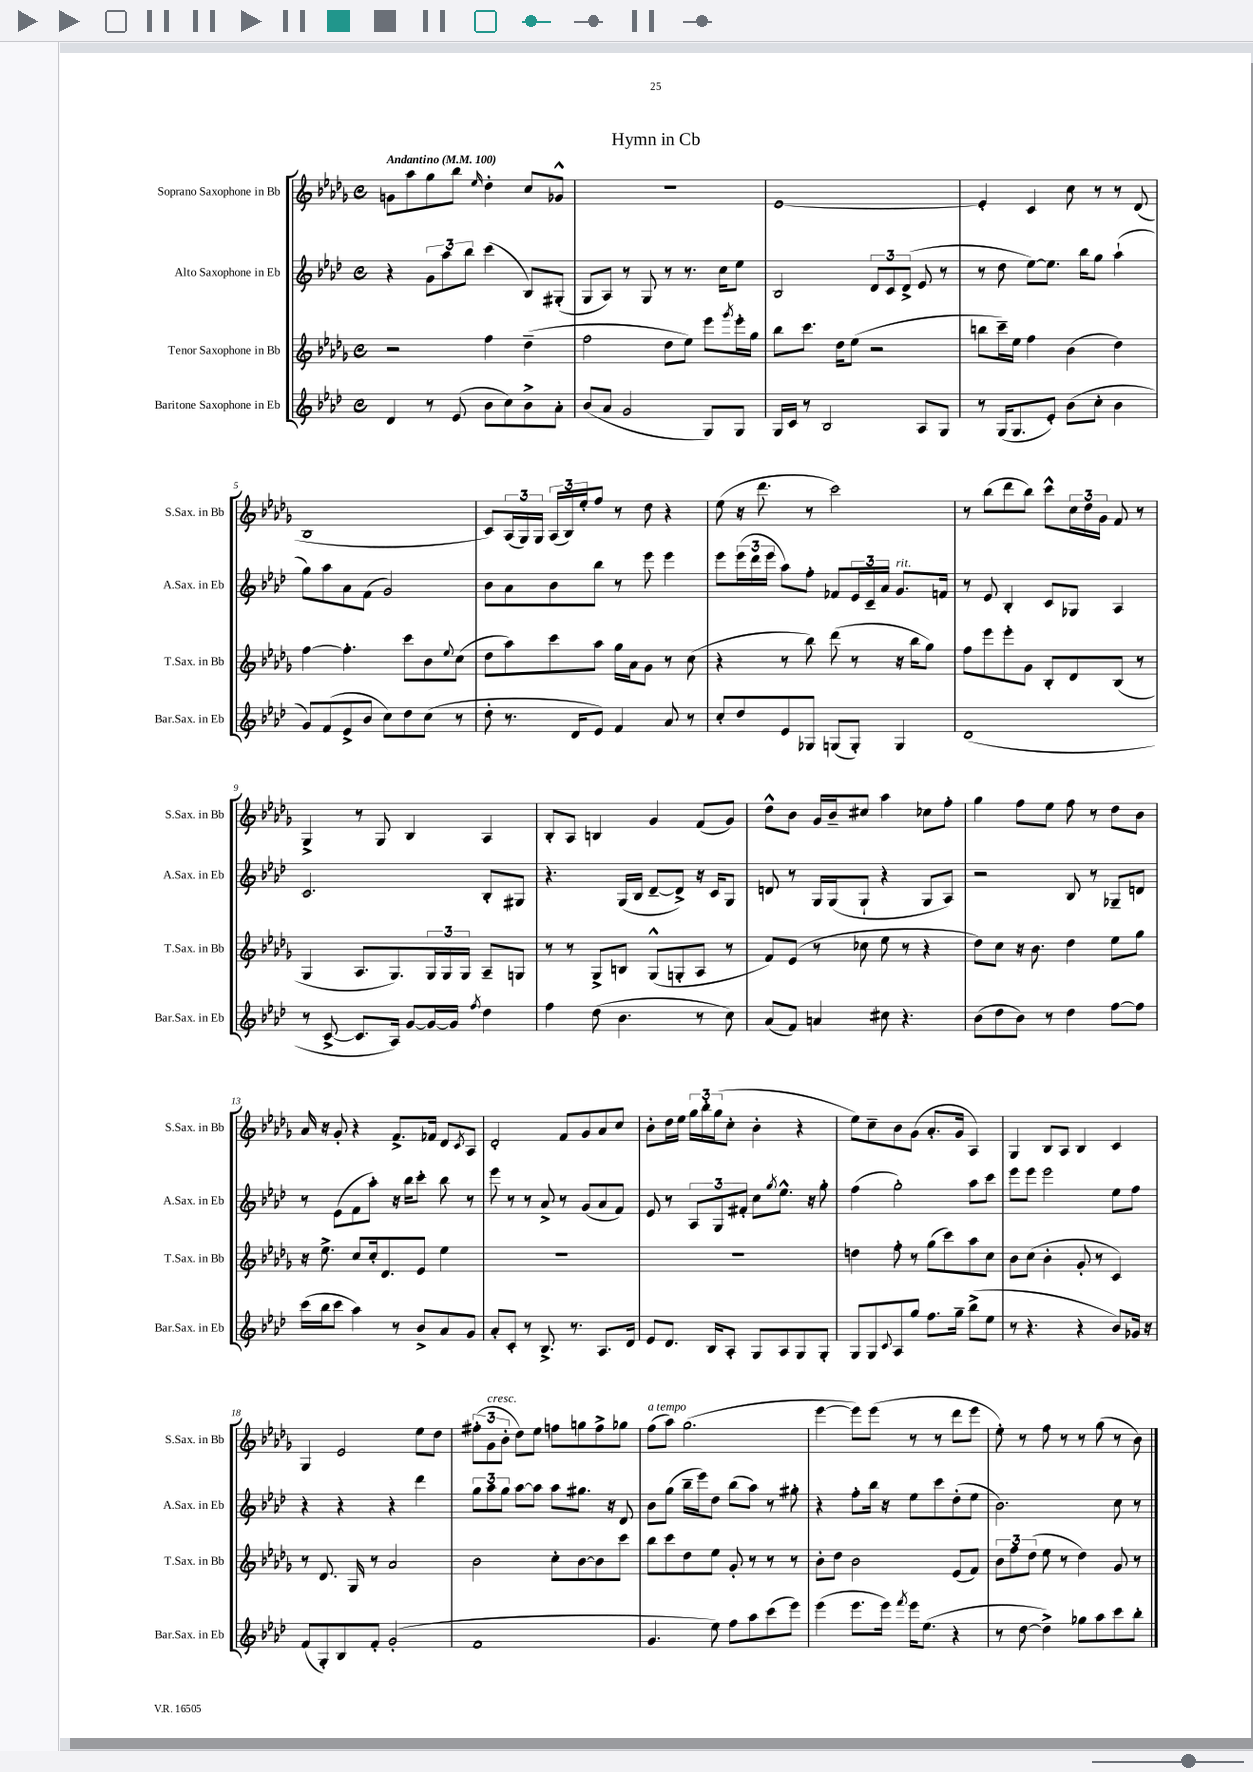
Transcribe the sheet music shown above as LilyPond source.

\header { title = "Hymn in Cb" }
<<
\new StaffGroup <<
\new Staff = "s0" \with { instrumentName = "Soprano Saxophone in Bb" shortInstrumentName = "S.Sax. in Bb" } {
    \clef treble \key des \major \defaultTimeSignature \time 4/4 \tempo "Andantino" 4 = 100
    g'8 aes''8 ges''8 bes''8 \grace { ees''16 } des''4-. c''8 ges'8-^ |
    R1 |
    ees'1~ |
    ees'4-. c'4 c''8 r8 r8 des'8( |
    bes1 |
    c'8) \tuplet 3/2 { aes16( ges16) ges16 } \tuplet 3/2 { aes16( bes16) ees''16-. } f''8 r8 des''8 r4 |
    ees''8( r16 des'''8. r8 c'''2) |
    r8 bes''8( des'''8 bes''8) c'''8-^ \tuplet 3/2 { c''16 des''16 ges'16 } f'8 r8 |
    ges4-> r8 ges8 bes4 aes4 |
    bes8-. aes8 b4 ges'4 f'8( ges'8) |
    des''8-^ bes'8 ges'16 bes'16-- cis''8 aes''4 ces''8 f''8-. |
    ges''4 f''8 ees''8 f''8 r8 des''8 bes'8 |
    aes'16 r16 ges'8-. r4 f'8.-> fes'16 des'8 \acciaccatura { c'8 } aes8 |
    des'2-. f'8 ges'8 aes'8 c''8 |
    bes'8-. des''16 ees''16 \tuplet 3/2 { ges''16 bes''16-. ges''16( } c''8-. bes'4-. r4 |
    ees''8) c''8-- bes'8 ges'8( aes'8.-. ges'16 aes4) |
    ges4 bes8 aes8 bes4 c'4 |
    ges4 ees'2 ees''8 des''8 |
    \tuplet 3/2 { fis''8-.( ges'8^\markup { \italic "cresc." } bes'8-. } des''8) ees''8 f''8 g''8 f''8-> ges''8 |
    f''8^\markup { \italic "a tempo" }( aes''8) ges''2.( |
    ees'''4~ ees'''8) ees'''8( r8 r8 des'''8 ees'''8 |
    ees''8-.) r8 f''8 r8 r8 ges''8( r8 bes'8) \bar "|." |
}
\new Staff = "s1" \with { instrumentName = "Alto Saxophone in Eb" shortInstrumentName = "A.Sax. in Eb" } {
    \clef treble \key aes \major \defaultTimeSignature \time 4/4
    r4 \tuplet 3/2 { g'8 aes''8 bes''8 } c'''4( bes8) gis8-.( |
    g8 aes8) r8 g8 r8 r8. c''16 ees''8 |
    bes2 \tuplet 3/2 { des'8 c'8 des'8->( } ees'8 r8 |
    r8 des''8 ees''8~) ees''8. bes''16 g''8 aes''4-!( |
    g''8) aes''8 aes'8 f'8( g'2) |
    bes'8 aes'8 bes'8 bes''8 r8 ees'''8 ees'''4 |
    ees'''8 \tuplet 3/2 { ees'''16( des'''16 ees'''16 } aes''8) f''8-. fes'8 \tuplet 3/2 { ees'16 c'16-- aes'16 } g'8.^\markup { \italic "rit." } f'16 |
    r8 ees'8 bes4-. c'8 ges8 aes4 |
    c'2. bes8-. gis8 |
    r4. g16( bes16 des'8~-- des'8->) r16 c'16 g8 |
    d'8 r8 g16 g16( g8-! r4 g8 aes8) |
    r2 bes8 r8 ges8-- d'8 |
    r8 ees'8( f'8 aes''8-.) r16 bes''16 c'''8-. bes''8 r8 |
    ees'''8 r8 r8 aes'8-> r8 g'8( aes'8 f'8) |
    ees'8 r8 \tuplet 3/2 { aes8 g8 fis'8-. } c''8 \acciaccatura { g''8 } ees''8.-^ r16 g''8-. |
    f''4( g''2-.) aes''8 c'''8 |
    ees'''8 ees'''8 ees'''2 ees''8 f''8 |
    r4 r4 r4 des'''4 |
    \tuplet 3/2 { g''8 aes''8 g''8 } aes''8~ aes''8 aes''8 gis''8. r16 des'8 |
    bes'8 g''8( bes''16-- ees'''16) des''8 bes''8( aes''8) r8 gis''8-. |
    r4 f''8-. bes''16 r16 ees''8 c'''8 des''8-.( ees''8 |
    bes'2.) c''8 r8 \bar "|." |
}
\new Staff = "s2" \with { instrumentName = "Tenor Saxophone in Bb" shortInstrumentName = "T.Sax. in Bb" } {
    \clef treble \key des \major \defaultTimeSignature \time 4/4
    r2 f''4 des''4--( |
    f''2 des''8 ees''8) ees'''8 \acciaccatura { ges'''8 } ees'''16-. ges''16 |
    bes''8 c'''8. des''16 ees''8( r2 |
    b''8 c'''16--) ees''16 f''4 bes'4( des''4) |
    f''4~ f''4.-. c'''8 bes'8 \appoggiatura { ees''8 } c''8( |
    des''8 aes''8) c'''8 aes''8 ges''16 aes'16 ges'8 r8 c''8( |
    r4 r8 bes''8) des'''8( r8 r16 bes''16 ges''8) |
    f''8 ees'''8 ees'''8-. ges'8 bes8-. des'8 bes8( r8 |
    ges4 aes8. ges8.) \tuplet 3/2 { ges16 ges16 ges16 } aes8-- g8 |
    r8 r8 ges8-> b8 ges8-^( g8-. aes8 r8 |
    f'8) ees'8( r8 ces''8 ees''8 r8 r4 |
    des''8) c''8 r16 bes'8. des''4 ees''8 ges''8 |
    r16 ees''8.-> c''8 c''16-. des'8. ees'8 ees''4 |
    R1 |
    R1 |
    d''4 f''8-. r8 ges''8( c'''8) aes''8 c''8 |
    bes'8 c''8( bes'4-. ges'8-. r8 c'4) |
    r8 des'8. ges16 r8 aes'2 |
    bes'2 c''8-. bes'8~ bes'8 c'''8 |
    bes''8 c'''8 des''8 ees''8 ges'8-. r8 r8 r8 |
    bes'8-. des''8 bes'2 ees'8( f'8) |
    \tuplet 3/2 { bes'8 f''8 des''8( } ees''8 r8 des''4) ges'8 r8 \bar "|." |
}
\new Staff = "s3" \with { instrumentName = "Baritone Saxophone in Eb" shortInstrumentName = "Bar.Sax. in Eb" } {
    \clef treble \key aes \major \defaultTimeSignature \time 4/4
    des'4 r8 ees'8( bes'8 c''8) bes'8-> aes'8-. |
    bes'8( aes'8 g'2 g8) g8 |
    g16 c'16 r8 bes2 aes8 g8 |
    r8 g16( g8. ees'8-.) bes'8( c''8-. bes'4 |
    g'8) f'8( ees'8-> bes'8 c''8) des''8 c''8( r8 |
    des''8-. r8. des'16 ees'8) f'4 aes'8 r8 |
    c''8-. des''8 ees'8 ges8 g8( g8-.) g4 |
    des'1( |
    r8 c'8~-> c'8. aes16) g'8~ g'16~ g'16 \acciaccatura { f''8 } des''4 |
    f''4 des''8( bes'4. r8 c''8) |
    aes'8( f'8) a'4 cis''8 r4. |
    bes'8( des''8 bes'8) r8 des''4 f''8~ f''8 |
    c'''16( bes''16 c'''8 aes''4) r8 bes'8-> aes'8 g'8 |
    aes'8-. c'8-. r8 bes8.-> r8. aes8. des'16 |
    ees'8 des'8. bes16 aes8-. g8 aes8 g8 g8-. |
    g8 g8 \appoggiatura { c'8 } aes8 g''8 f''8. g''16-- bes''8->( ees''8 |
    r8 r4. r4 bes'8) ges'16 r16 |
    f'8( g8-.) bes8 f'8-. g'2-.( |
    f'1 |
    g'4. ees''8) f''8 aes''8 c'''8( ees'''8) |
    ees'''4( ees'''8. ees'''16) \acciaccatura { f'''8 } ees'''16 ees''8.( r4 |
    r8 des''8~ des''4->) ges''8 aes''8 c'''8 bes''8-. \bar "|." |
}
>>
>>
